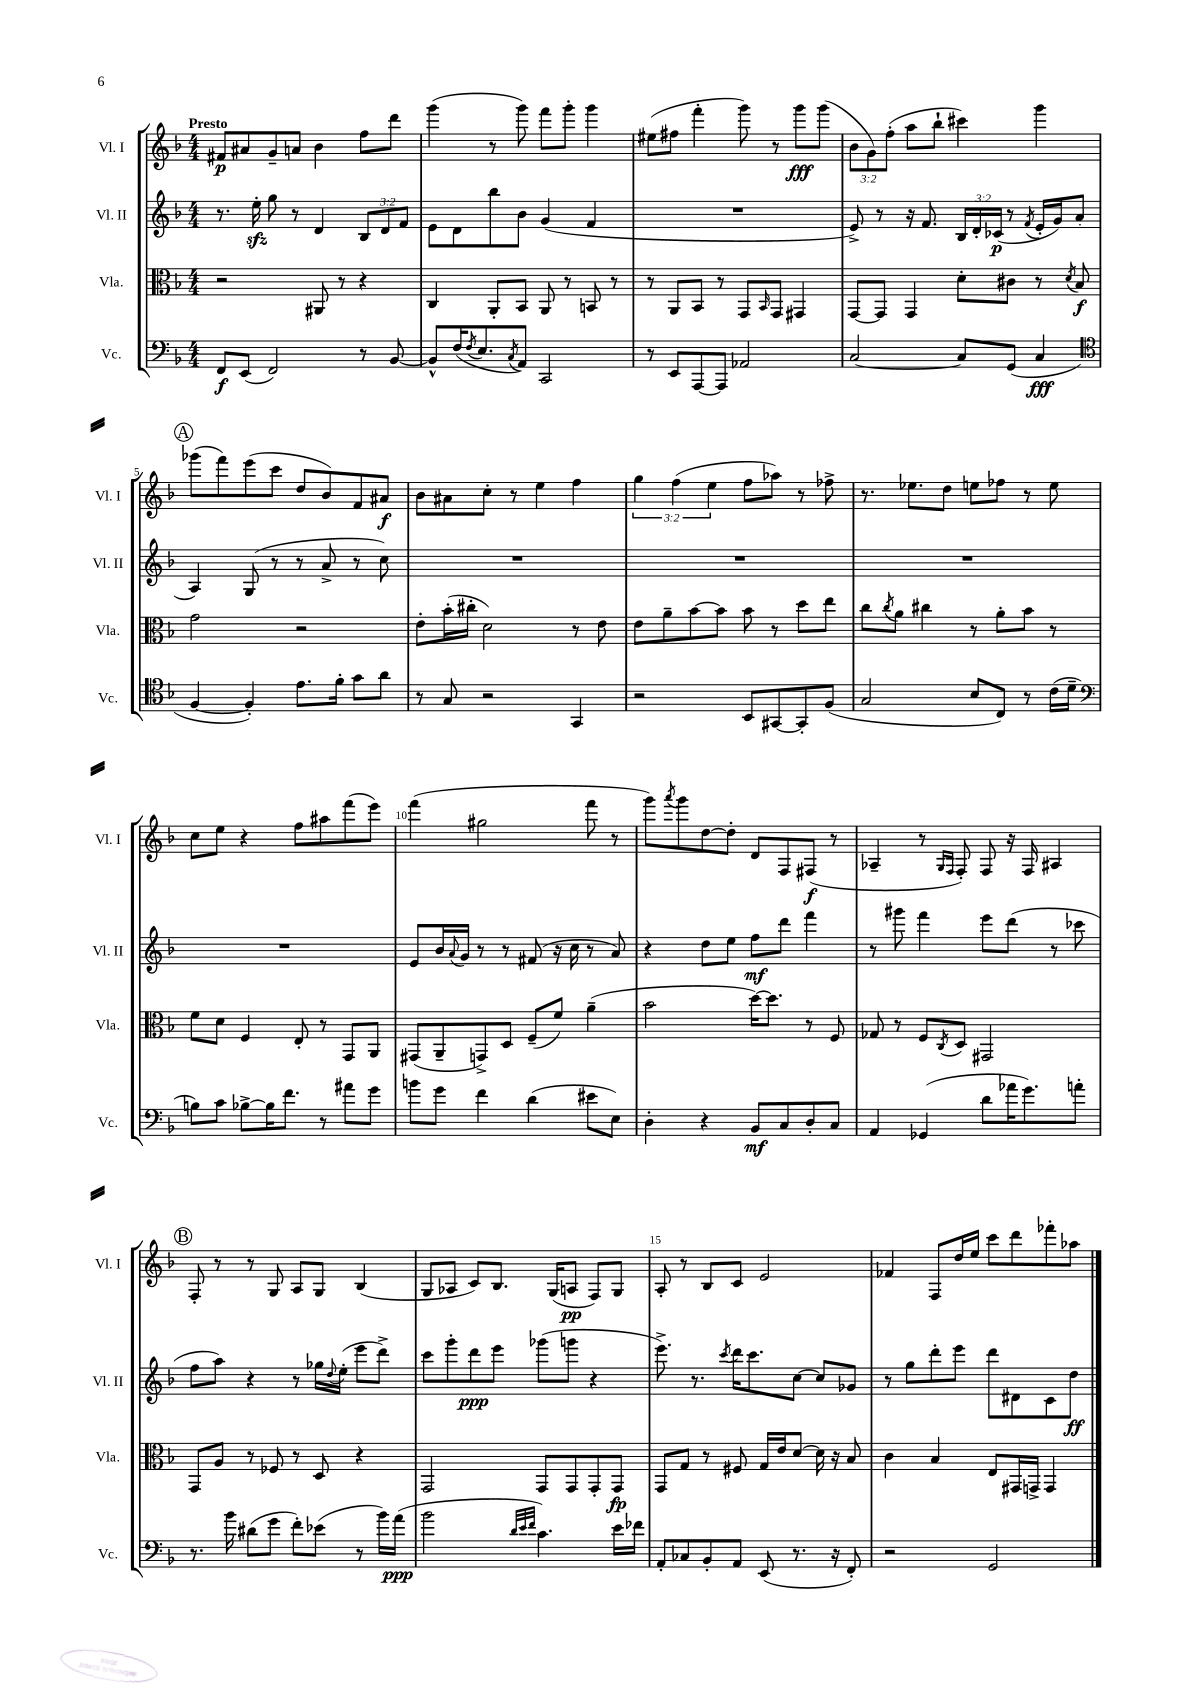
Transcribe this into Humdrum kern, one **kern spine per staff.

**kern	**dynam	**kern	**dynam	**kern	**dynam	**kern	**dynam
*part4	*part4	*part3	*part3	*part2	*part2	*part1	*part1
*staff4	*staff4	*staff3	*staff3	*staff2	*staff2	*staff1	*staff1
*I"Vc.	*	*I"Vla.	*	*I"Vl. II	*	*I"Vl. I	*
*I'Vc.	*	*I'Vla.	*	*I'Vl. II	*	*I'Vl. I	*
*clefF4	*	*clefC3	*	*clefG2	*	*clefG2	*
*k[b-]	*	*k[b-]	*	*k[b-]	*	*k[b-]	*
*M4/4	*	*M4/4	*	*M4/4	*	*M4/4	*
=1	=1	=1	=1	=1	=1	=1	=1
!	!	!	!	!	!	!LO:TX:a:B:t=Presto	!
8FF/L	f	2r	.	8.r	.	8f#X/L	p
(8EE/J	.	.	.	.	.	8a#X/	.
.	.	.	.	16eezz'\	.	.	.
2FF/)	.	.	.	8gg\	.	8g~/	.
.	.	.	.	8r	.	8an/J	.
.	.	8AA#X/	.	4d/	.	4b-\	.
.	.	8r	.	.	.	.	.
8r	.	4r	.	12B-/L	.	8ff\L	.
.	.	.	.	12d/	.	.	.
[8BB-/	.	.	.	.	.	8ddd\J	.
.	.	.	.	12f/J	.	.	.
=2	=2	=2	=2	=2	=2	=2	=2
8BB-^^/L]	.	4C/	.	8e\L	.	(4ggg\	.
(16F/K	.	.	.	8d\	.	.	.
8qF/	.	.	.	.	.	.	.
8.E/	.	.	.	.	.	.	.
.	.	8AA'/L	.	8bb-\	.	8r	.
8qC/	.	.	.	.	.	.	.
8AA/J)	.	8BB-/J	.	8b-\J	.	8ggg\)	.
2CC/	.	8AA/	.	(4g/	.	8fff\L	.
.	.	8r	.	.	.	8ggg'\J	.
.	.	8BBn/	.	4f/	.	4ggg\	.
.	.	8r	.	.	.	.	.
=3	=3	=3	=3	=3	=3	=3	=3
8r	.	8r	.	1r	.	(8ee#X\L	.
8EE/L	.	8AA/L	.	.	.	8ff#X\J	.
[8AAA/	.	8BB-/J	.	.	.	4fff'\	.
8AAA/J]	.	8r	.	.	.	.	.
2AA-X/	.	8GG/L	.	.	.	8ggg\)	.
.	.	16qqBB-/	.	.	.	.	.
.	.	8GG/J	.	.	.	8r	.
.	.	4GG#X/	.	.	.	8ggg\L	fff
.	.	.	.	.	.	(8ggg\J	.
=4	=4	=4	=4	=4	=4	=4	=4
[2C/	.	[8GG/L	.	8e^/)	.	12b-\L	.
.	.	.	.	.	.	12g\)	.
.	.	8GG/J]	.	8r	.	.	.
.	.	.	.	.	.	(12ff'\J	.
.	.	4GG/	.	16r	.	8aa\L	.
.	.	.	.	8.f/	.	.	.
.	.	.	.	.	.	8bb-`\J	.
8C/L]	.	8d'\L	.	24B-/LL	.	4ccc#X\)	.
.	.	.	.	24d'/	.	.	.
.	.	.	.	(24c-X/JJ	p	.	.
(8GG/J	.	8c#X\J	.	8r	.	.	.
.	.	.	.	8qf/	.	.	.
4C/	fff	8r	.	16e'/LL	.	4ggg\	.
.	.	.	.	16g/J)	.	.	.
.	.	8qd/	.	.	.	.	.
.	.	8B-/	f	(8a/J	.	.	.
!!LO:LB:g=z
!!LO:REH:place=s1:t=A
=5	=5	=5	=5	=5	=5	=5	=5
*clefC4	*	*	*	*	*	*	*
[4F/	.	2g\	.	4A/)	.	(8ggg-X\L	.
.	.	.	.	.	.	8fff\)	.
4F'/])	.	.	.	(8G/	.	(8eee\	.
.	.	.	.	8r	.	8ccc\J	.
8.e\L	.	2r	.	8r	.	8dd/L	.
.	.	.	.	8a^/	.	8b-/)	.
16f'\Jk	.	.	.	.	.	.	.
8g\L	.	.	.	8r	.	8f/	.
8a\J	.	.	.	8cc\)	.	8a#X/J	f
=6	=6	=6	=6	=6	=6	=6	=6
8r	.	8e'\L	.	1r	.	8b-\L	.
8G/	.	(16b-'\L	.	.	.	8a#X\	.
.	.	16cc#X'\JJ	.	.	.	.	.
2r	.	2d\)	.	.	.	8cc'\J	.
.	.	.	.	.	.	8r	.
.	.	.	.	.	.	4ee\	.
4GG/	.	8r	.	.	.	4ff\	.
.	.	8e\	.	.	.	.	.
=7	=7	=7	=7	=7	=7	=7	=7
2r	.	8e\L	.	1r	.	6gg\	.
.	.	8a~\	.	.	.	.	.
.	.	.	.	.	.	(6ff\	.
.	.	[8b-\	.	.	.	.	.
.	.	.	.	.	.	6ee\	.
.	.	8b-\J]	.	.	.	.	.
8BB-/L	.	8b-\	.	.	.	8ff\L	.
[8GG#X/	.	8r	.	.	.	8aa-X\J)	.
8GG#'/]	.	8dd\L	.	.	.	8r	.
(8F/J	.	8ee\J	.	.	.	8ff-X^\	.
=8	=8	=8	=8	=8	=8	=8	=8
2G/	.	8cc\L	.	1r	.	8.r	.
.	.	8qcc/	.	.	.	.	.
.	.	8a\J	.	.	.	.	.
.	.	.	.	.	.	8.ee-X\L	.
.	.	4cc#X\	.	.	.	.	.
.	.	.	.	.	.	8dd\J	.
8B-/L	.	8r	.	.	.	8een\L	.
8C/J)	.	8a'\L	.	.	.	8ff-X\J	.
8r	.	8b-\J	.	.	.	8r	.
(16c\LL	.	8r	.	.	.	8ee\	.
16d~\JJ	.	.	.	.	.	.	.
!!LO:LB:g=z
=9	=9	=9	=9	=9	=9	=9	=9
*clefF4	*	*	*	*	*	*	*
8Bn\L)	.	8f\L	.	1r	.	8cc\L	.
8c\J	.	8d\J	.	.	.	8ee\J	.
[8B-X^\L	.	4F/	.	.	.	4r	.
16B-\K]	.	.	.	.	.	.	.
8.f\J	.	.	.	.	.	.	.
.	.	8E'/	.	.	.	8ff\L	.
8r	.	8r	.	.	.	8aa#X\	.
8a#X\L	.	8GG/L	.	.	.	(8fff\	.
8g\J	.	8AA/J	.	.	.	8eee\J)	.
=10	=10	=10	=10	=10	=10	=10	=10
8bn\L	.	(8GG#X/L	.	8e/L	.	(4fff\	.
8g\J	.	8AA~/	.	16b-/L	.	.	.
.	.	.	.	8qqa/	.	.	.
.	.	.	.	16g/JJ	.	.	.
4f\	.	8GGn^/)	.	8r	.	2gg#X\	.
.	.	8D/J	.	8r	.	.	.
(4d\	.	(8F~/L	.	(8f#X/	.	.	.
.	.	8f/J)	.	16r	.	.	.
.	.	.	.	16cc\	.	.	.
8e#X\L	.	(4a~\	.	8r	.	8fff\	.
8E\J)	.	.	.	8a/)	.	8r	.
=11	=11	=11	=11	=11	=11	=11	=11
4D'\	.	2b-\	.	4r	.	8ggg\L)	.
.	.	.	.	.	.	8qaaa/	.
.	.	.	.	.	.	8ggg\	.
4r	.	.	.	8dd\L	.	[8dd\	.
.	.	.	.	8ee\J	.	8dd'\J]	.
8BB-/L	mf	[16dd\KL)	.	8ff\L	mf	8d/L	.
.	.	8.dd\J]	.	.	.	.	.
8C/	.	.	.	8ddd\J	.	8F/	.
8D'/	.	8r	.	4fff\	.	(8F#X/J	f
8C/J	.	8F/	.	.	.	8r	.
=12	=12	=12	=12	=12	=12	=12	=12
4AA/	.	8G-X/	.	8r	.	4A-X~/	.
.	.	8r	.	8ggg#X\	.	.	.
(4GG-X/	.	8F/L	.	4fff\	.	8r	.
.	.	.	.	.	.	16qqG/LL	.
.	.	8qC/	.	.	.	16qqF/JJ	.
.	.	8D/J	.	.	.	8F'/)	.
8d\L	.	2GG#X/	.	8eee\L	.	8F/	.
16a-X\K	.	.	.	(8ddd\J	.	16r	.
8.g\)	.	.	.	.	.	16F/	.
.	.	.	.	8r	.	4A#X/	.
8an'\J	.	.	.	8ccc-X\	.	.	.
!!LO:LB:g=z
!!LO:REH:place=s1:t=B
=13	=13	=13	=13	=13	=13	=13	=13
8.r	.	8GG/L	.	8ff\L	.	8F'/	.
.	.	8A/J	.	8aa\J)	.	8r	.
16b-\	.	.	.	.	.	.	.
(8d#X\L	.	8r	.	4r	.	8r	.
8g\J	.	8F-X/	.	.	.	8G/	.
8f'\L)	.	8r	.	8r	.	8A/L	.
(8e-X\J	.	8D/	.	16gg-X\LL	.	8G/J	.
.	.	.	.	8qqdd/	.	.	.
.	.	.	.	(16ee'\JJ	.	.	.
8r	.	4r	.	8eee\L	.	(4B-/	.
16b-\LL)	.	.	.	8ddd^\J)	.	.	.
(16a\JJ	ppp	.	.	.	.	.	.
=14	=14	=14	=14	=14	=14	=14	=14
2b-\	.	2GG/	.	8ccc\L	.	8G/L	.
.	.	.	.	8ggg'\	.	8A-X/J	.
.	.	.	.	8ddd\	ppp	8c/L)	.
.	.	.	.	8eee\J	.	8.B-/J	.
32qqd/LLL	.	.	.	.	.	.	.
32qqe/	.	.	.	.	.	.	.
32qqf/JJJ	.	.	.	.	.	.	.
4.c\)	.	8GG/L	.	(8ggg-X\L	.	.	.
.	.	.	.	.	.	(16G/KL	.
.	.	8GG/	.	8gggn\J	.	8An/J	pp
.	.	8GG'/	.	4r	.	8F/L)	.
16e\LL	.	8GG/J	fp	.	.	8G/J	.
16f-X\JJ	.	.	.	.	.	.	.
=15	=15	=15	=15	=15	=15	=15	=15
8AA'/L	.	8GG/L	.	8.eee^\)	.	8A'/	.
8C-X/	.	8G/J	.	.	.	8r	.
.	.	.	.	8.r	.	.	.
8BB-'/	.	8r	.	.	.	8B-/L	.
.	.	.	.	8qccc/	.	.	.
8AA/J	.	8F#X/	.	16ddd\KL	.	8c/J	.
.	.	.	.	8.ccc\	.	.	.
(8EE/	.	16G/LL	.	.	.	2e/	.
.	.	16e/J	.	.	.	.	.
8.r	.	[8d/J	.	[8cc\J	.	.	.
.	.	16d\]	.	8cc/L]	.	.	.
16r	.	16r	.	.	.	.	.
8FF'/)	.	8B-/	.	8g-X/J	.	.	.
=16	=16	=16	=16	=16	=16	=16	=16
2r	.	4c\	.	8r	.	4f-X/	.
.	.	.	.	8gg\L	.	.	.
.	.	4B-/	.	8ddd'\	.	8F/L	.
.	.	.	.	8eee\J	.	16dd/L	.
.	.	.	.	.	.	16ee/JJ	.
2GG/	.	8E/L	.	8ddd\L	.	8ccc\L	.
.	.	16GG#X/L	.	8d#X\	.	8ddd\	.
.	.	16GGn^/JJ	.	.	.	.	.
.	.	4GG/	.	8c\	.	8fff-X'\	.
.	.	.	.	8dd\J	ff	8aa-X\J	.
==	==	==	==	==	==	==	==
*-	*-	*-	*-	*-	*-	*-	*-
